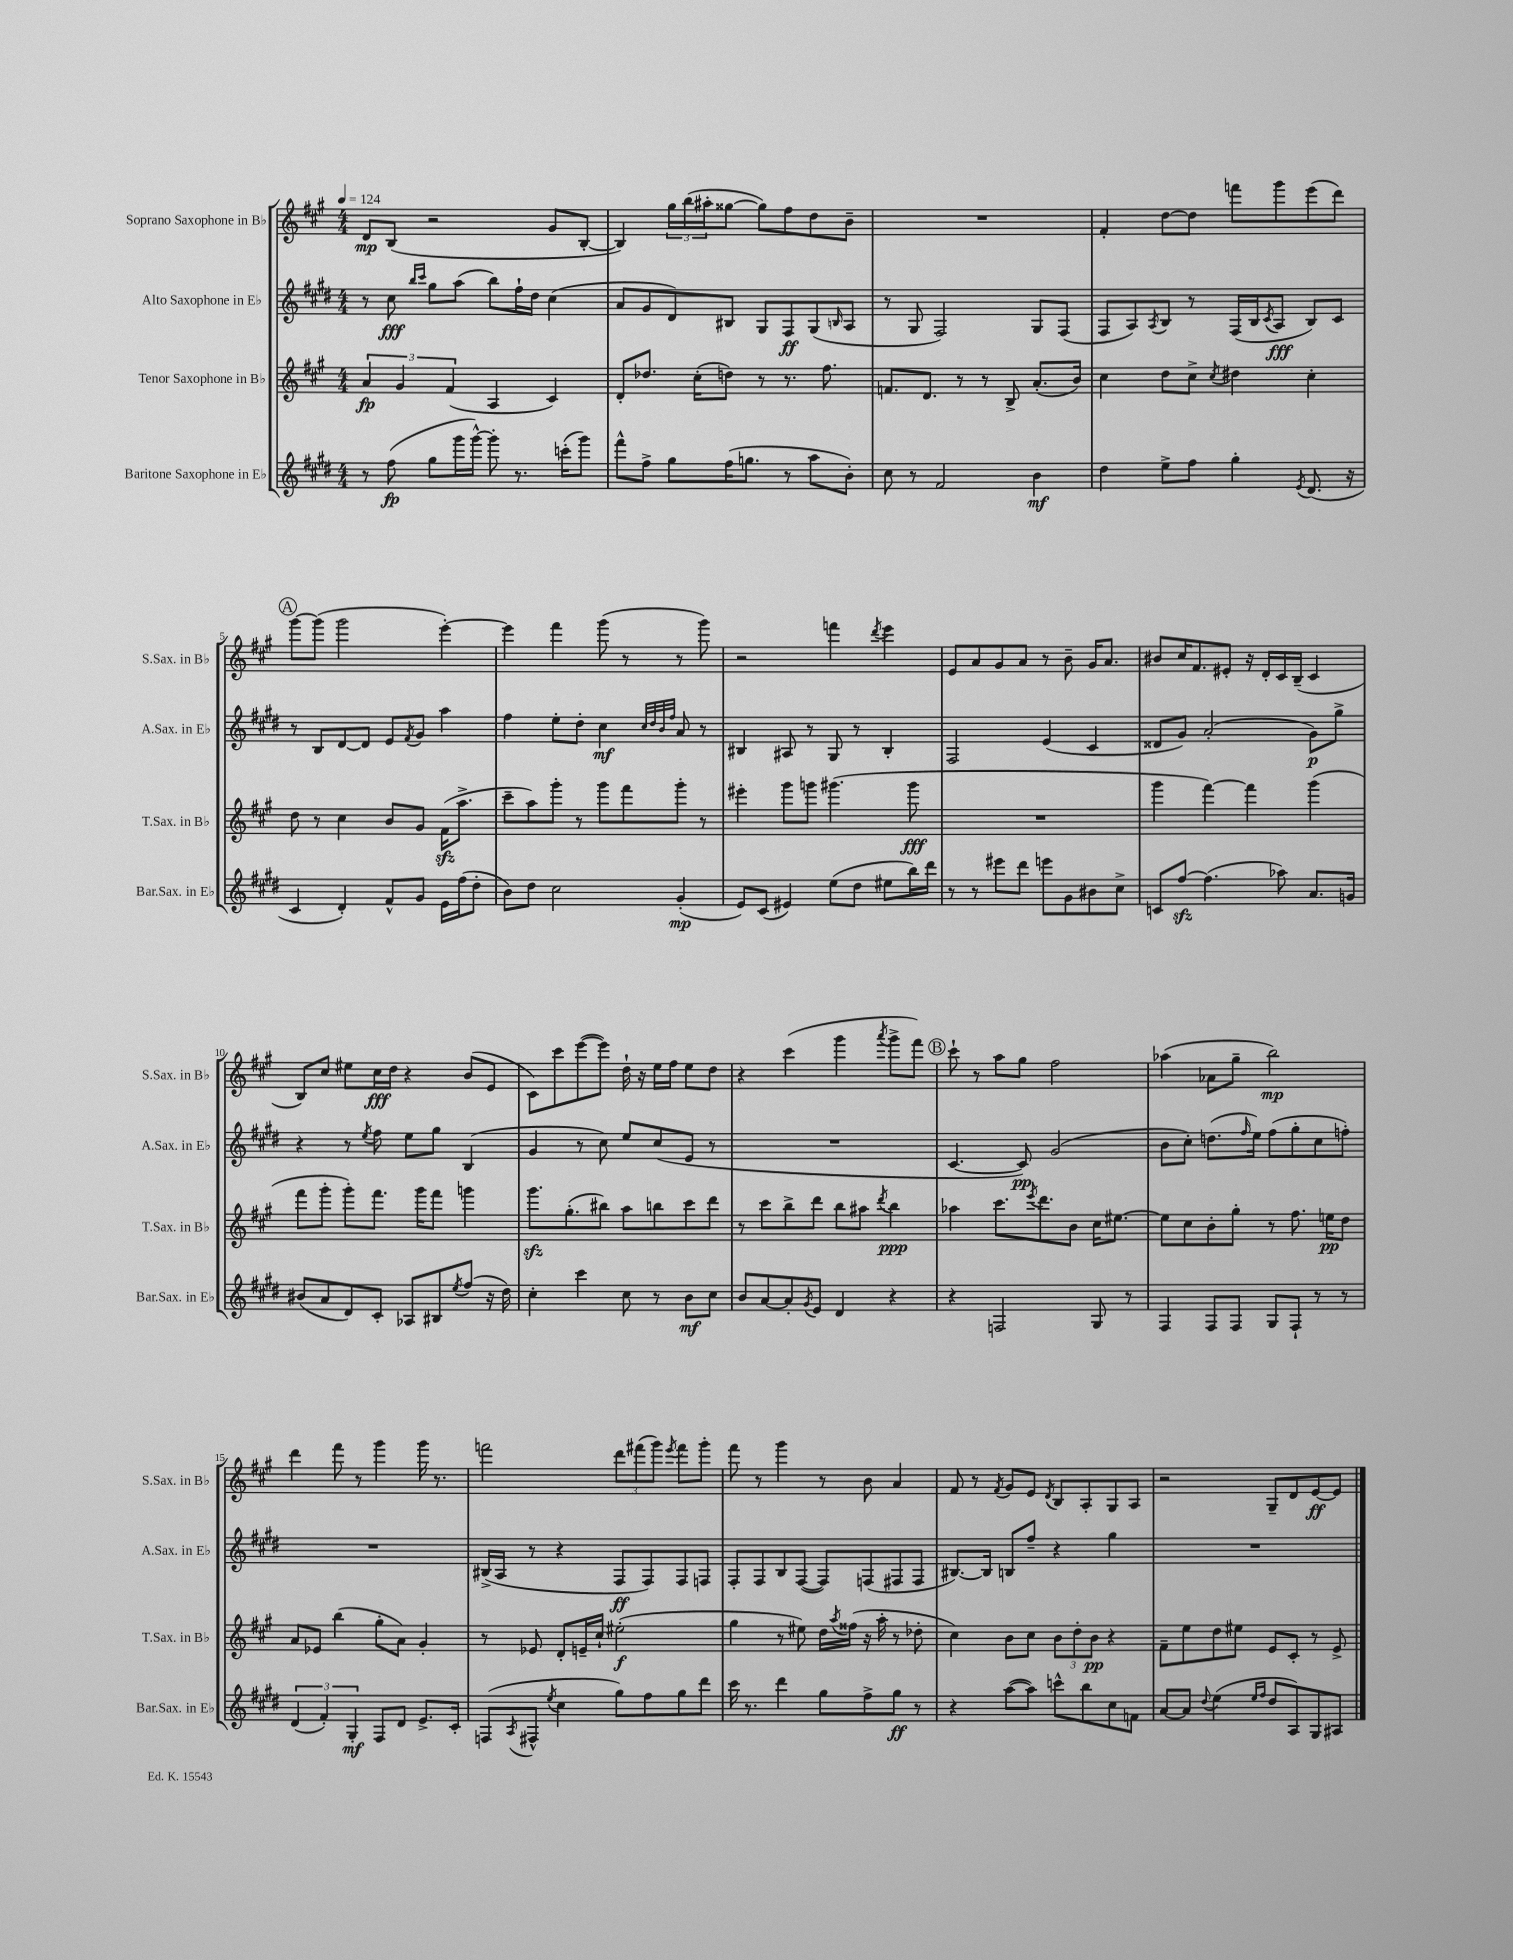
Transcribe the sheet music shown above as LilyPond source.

<<
\new StaffGroup <<
\new Staff = "s0" \with { instrumentName = "Soprano Saxophone in Bb" shortInstrumentName = "S.Sax. in Bb" } {
    \clef treble \key a \major \numericTimeSignature \time 4/4 \tempo 4 = 124
    d'8\mp b8( r2 gis'8 b8~-. |
    b4) \tuplet 3/2 { gis''16 b''16( ais''16-. } gisis''8~ gisis''8) fis''8 d''8 b'8-- |
    R1 |
    fis'4-. d''8~ d''8 f'''8 gis'''8 e'''8( d'''8) |
    \mark \markup { \circle "A" } gis'''8~ gis'''8( gis'''2 e'''4~-.) |
    e'''4 fis'''4 gis'''8( r8 r8 gis'''8) |
    r2 f'''4 \acciaccatura { d'''8 } e'''4 |
    e'8 a'8 gis'8 a'8 r8 b'8-- gis'16 a'8. |
    bis'8 cis''16 fis'8. eis'8-. r16 d'16-. cis'16 b16--( cis'4 |
    b8) cis''8 eis''8 cis''16\fff d''16 r4 b'8( e'8 |
    cis'8) cis'''8 e'''8~( e'''8) d''16-! r16 e''16 fis''16 e''8 d''8 |
    r4 cis'''4( gis'''4 \acciaccatura { a'''8 } gis'''8-> fis'''8) |
    \mark \markup { \circle "B" } cis'''8-! r8 a''8 gis''8 fis''2 |
    aes''4( aes'8 gis''8-- b''2\mp) |
    d'''4 fis'''8 r8 gis'''4 gis'''16 r8. |
    f'''2 \tuplet 3/2 { d'''8 fis'''8( gis'''8) } \acciaccatura { e'''8 } fis'''8 gis'''8-. |
    fis'''8 r8 gis'''4 r8 b'8 a'4 |
    fis'8 r8 \acciaccatura { fis'8 } gis'8 e'8 \acciaccatura { d'8 } b8 a8-. gis8 a8 |
    r2 gis8-- d'8 e'8~\ff e'8 \bar "|." |
}
\new Staff = "s1" \with { instrumentName = "Alto Saxophone in Eb" shortInstrumentName = "A.Sax. in Eb" } {
    \clef treble \key e \major \numericTimeSignature \time 4/4
    r8 cis''8\fff \grace { b''16 cis'''16 } gis''8 a''8( b''8) fis''16-! dis''16 cis''4( |
    a'8 gis'8 dis'8) bis8 gis8 fis8\ff gis8( \grace { b16 } a8 |
    r8 gis8 fis2) gis8 fis8( |
    fis8 a8) \acciaccatura { a8 } b8 r8 fis16( b16 \acciaccatura { cis'8 } a8\fff b8) cis'8 |
    \mark \markup { \circle "A" } r8 b8 dis'8~ dis'8 e'8 \acciaccatura { fis'8 } gis'8 a''4 |
    fis''4 e''8-. dis''8-. cis''4\mf \grace { cis''32 dis''32 b'32 fis''32 } a'8 r8 |
    bis4 ais8 r8 gis8 r8 bis4-. |
    fis2 e'4( cis'4 |
    disis'8 gis'8) a'2-.( gis'8\p) gis''8-> |
    r4 r8 \acciaccatura { e''8 } fis''8 e''8 gis''8 b4( |
    gis'4 r8 cis''8) e''8 cis''8( e'8 r8 |
    R1 |
    \mark \markup { \circle "B" } cis'4.~ cis'8\pp) gis'2( |
    b'8 cis''8-.) d''8.( \grace { fis''16 } e''16) fis''8( gis''8-. cis''8 f''8-.) |
    R1 |
    bis16->( a16 r8 r4 fis8\ff fis8) fis8 f8 |
    fis8-. fis8 b8 fis8~( fis8) f8( fis8 fis8 |
    bis8.~) bis16 b8 fis''8-- r4 gis''4 |
    R1 \bar "|." |
}
\new Staff = "s2" \with { instrumentName = "Tenor Saxophone in Bb" shortInstrumentName = "T.Sax. in Bb" } {
    \clef treble \key a \major \numericTimeSignature \time 4/4
    \tuplet 3/2 { a'4\fp gis'4 fis'4( } a4 cis'4) |
    d'8-. des''8. cis''16-.( d''8) r8 r8. fis''8. |
    f'8. d'8. r8 r8 b8-> a'8.-.( b'16) |
    cis''4 d''8 cis''8-> \acciaccatura { cis''8 } dis''4 cis''4-. |
    \mark \markup { \circle "A" } d''8 r8 cis''4 b'8 gis'8 fis'16\sfz( a''8.-> |
    cis'''8-- a''8) gis'''8-. r8 gis'''8 fis'''8 gis'''8-. r8 |
    eis'''4-. gis'''8 g'''8 gis'''4.( gis'''8\fff |
    R1 |
    gis'''4 fis'''4~) fis'''4 gis'''4( |
    fis'''8 gis'''8-. gis'''8-.) fis'''8. gis'''16 fis'''8 g'''4 |
    gis'''8.\sfz gis''8.-.( bis''8) a''8 b''8 cis'''8 d'''8 |
    r8 cis'''8 b''8-> d'''8 b''8 ais''8 \acciaccatura { d'''8 } b''4\ppp |
    \mark \markup { \circle "B" } aes''4 cis'''8. \acciaccatura { e'''8 } d'''8. b'8 cis''16 eis''8.~ |
    eis''8 cis''8 b'8-. gis''8-. r8 fis''8. e''16\pp d''8 |
    a'8 ees'8 b''4( gis''8-. a'8) gis'4-. |
    r8 ees'8 d'8-. e'16-- cis''16-! eis''2-.\f( |
    gis''4 r8 eis''8) d''16 \acciaccatura { a''8 } fisis''16( r16 a''16-. r8 des''8-. |
    cis''4) b'8 cis''8 \tuplet 3/2 { b'8 d''8-. b'8\pp } r4 |
    fis'8-- e''8 d''8 eis''8 e'8 cis'8-. r8 e'8-> \bar "|." |
}
\new Staff = "s3" \with { instrumentName = "Baritone Saxophone in Eb" shortInstrumentName = "Bar.Sax. in Eb" } {
    \clef treble \key e \major \numericTimeSignature \time 4/4
    r8 fis''8\fp( gis''8 gis'''16 gis'''16~-^) gis'''8-. r8. c'''16-.( gis'''8) |
    fis'''8-^ fis''8-> gis''8 fis''16( g''8. r8 a''8 b'8-.) |
    cis''8 r8 fis'2 b'4\mf |
    dis''4 e''8-> fis''8 gis''4-. \acciaccatura { e'8 } dis'8.( r16 |
    \mark \markup { \circle "A" } cis'4 dis'4-.) fis'8-^ gis'8 e'16 fis''16( dis''8-. |
    b'8) dis''8 cis''2 gis'4-.\mp( |
    e'8) cis'8( eis'4) e''8( dis''8 eis''8 b''16) dis'''16 |
    r8 r8 eis'''8 dis'''8 e'''8 gis'8 bis'8 cis''8-> |
    c'8 fis''8~\sfz fis''4.( aes''8) a'8. g'16 |
    bis'8( a'8 dis'8) cis'8-. aes8 bis8 \acciaccatura { e''8 } fis''8( r16 dis''16) |
    cis''4-. cis'''4 cis''8 r8 b'8\mf cis''8 |
    b'8 a'8~ a'8-. \acciaccatura { gis'8 } e'8 dis'4 r4 |
    \mark \markup { \circle "B" } r4 f2 gis8 r8 |
    fis4 fis8 fis8 gis8 fis8-! r8 r8 |
    \tuplet 3/2 { dis'4( fis'4-.) gis4-.\mf } fis8 dis'8 e'8.-> cis'16-. |
    f8( \acciaccatura { a8 } fis8-^ \acciaccatura { e''8 } cis''4 gis''8) fis''8 gis''8 dis'''8 |
    cis'''16 r8. dis'''4 gis''8 fis''8-> gis''8\ff r8 |
    r4 a''8~( a''8) c'''8-^ b''8 cis''8 f'8 |
    a'8~ a'8 \appoggiatura { dis''8 } e''4( \grace { e''16 fis''16 } dis''8 a8) gis8 ais8 \bar "|." |
}
>>
>>
